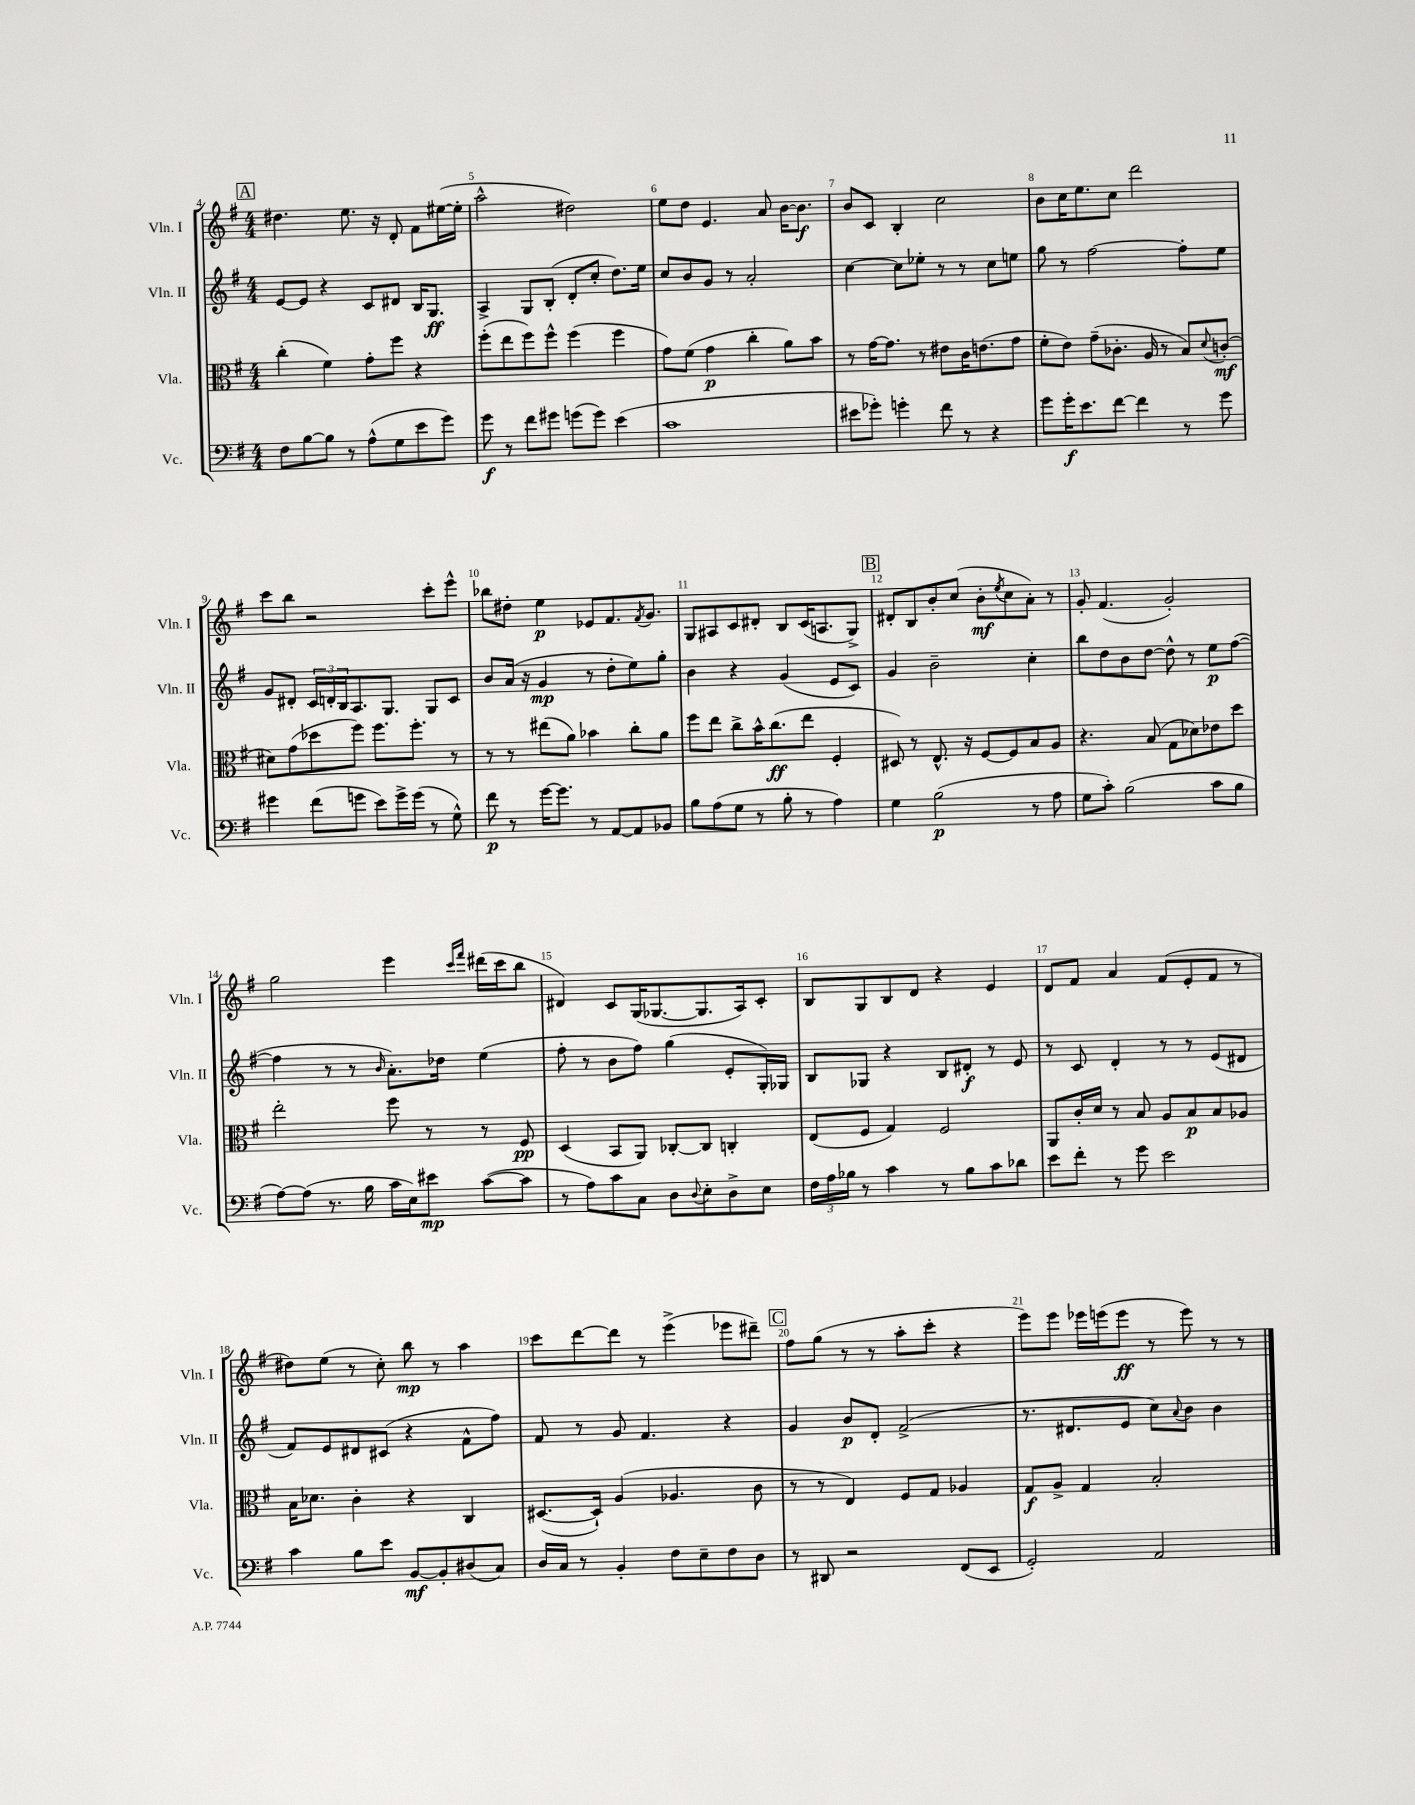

**kern	**kern	**kern	**kern
*staff4	*staff3	*staff2	*staff1
*clefF4	*clefC3	*clefG2	*clefG2
*k[f#]	*k[f#]	*k[f#]	*k[f#]
*M4/4	*M4/4	*M4/4	*M4/4
8F#	(4cc'	[8e	4.dd#
[8B	.	8e]	.
8B]	4f#)	4r	.
8r	.	.	8.ee
(8A^^	8g'	8c	.
.	.	.	16r
8G	8ff#	8d#	8d'
8e	4r	16B	8f#
.	.	8.G	.
8g)	.	.	([16ee#
.	.	.	16ee#']
=	=	=	=
8g	(8ff#'	4A^	2aa^^
8r	8ee	.	.
8f#	8ff#)	8G	.
8g#	8ff#^^	(8B'	.
(8g	(4ff#	8d'	2dd#)
8g)	.	8cc'	.
(4e	4ff#	8.dd)	.
.	.	16ee	.
=	=	=	=
1c	8g)	8cc	8ee
.	(8f#	8b	8dd
.	4g	8g	4.e
.	.	8r	.
.	4cc'	2a'	.
.	.	.	8a
.	8a)	.	[16b
.	.	.	8.b]
.	8b	.	.
=	=	=	=
8e#	8r	[4cc	8b
8g-')	[16g	.	8c
.	8.g]	.	.
4g'	.	8cc]	4B'
.	8r	8ee-'	.
8f#	8e#	8r	2cc
8r	16c	8r	.
.	(8.e	.	.
4r	.	8cc	.
.	8g	8ee	.
=	=	=	=
8g	8f#'	8gg	8b
16g'	8e)	8r	16cc
8.e	.	.	8.ee
.	(8g~	[2ff#	.
[8f#	8.c-'	.	8cc
4f#]	.	.	2ddd
.	16A	.	.
.	8r	.	.
8r	8B)	8ff#']	.
.	8qqd	.	.
8g	(8c'	8ee	.
=	=	=	=
4g#	8d#)	8g	8ccc
.	(8g	8d#'	8bb
(8f#	8dd-	24c	2r
.	.	24d'	.
.	.	24B	.
8g	8ff#)	8.A	.
8e)	8.ff#	.	.
.	.	8.G	.
16g^	.	.	.
(16g	8.ff#'	.	.
8r	.	8G	8ccc'
8G^^)	8r	8c	8eee^^
=	=	=	=
8f#	8r	8b	8bb-
8r	8r	(16a	8dd#'
.	.	16r	.
[16g	(8ee#	4g	4ee
8.g]	.	.	.
.	8a)	.	.
8r	4b-	8r	8e-
[8AA	.	8dd'	8.f#
8AA]	8cc'	8ee)	.
.	.	.	8qf#
.	.	.	8.g
8BB-	8a	8gg'	.
=	=	=	=
8B	8ff#	4b	8G
(8A	8ee	.	8A#
8G	8cc^	4r	8c
8r	16b^^	.	8d#'
.	(8.cc	.	.
8B'	.	(4g	8B
8r	8ee	.	(16c
.	.	.	8.A
4A)	4F#'	8e	.
.	.	8c)	8G^)
=	=	=	=
4G	8D#)	4g	8d#'
.	8r	.	8B
(2B	8.E^^	2b~	8b'
.	.	.	(8cc
.	16r	.	.
.	[8F#	.	8b'
.	.	.	8qee
.	8F#]	.	8cc
8r	8B	4cc'	8a')
8A	8A	.	8r
=	=	=	=
8G	4.r	8bb	8g'
8c')	.	8dd	(4.f#
(2B	.	8b	.
.	(8B	[8dd	.
.	8G	8dd^^]	2g')
.	8d-)	8r	.
8c	8e-	8ee	.
8B	8dd	([8ff#	.
=	=	=	=
[8A)	2ee'	4ff#]	2gg
(8A]	.	.	.
8.r	.	8r	.
.	.	8r	.
16B	.	.	.
.	.	16qqb	.
16c	8ff#	8.a')	4eee
16E)	.	.	.
8e#	8r	.	.
.	.	16dd-	.
.	.	.	16qqccc
.	.	.	16qqfff#
([8c	8r	(4ee	(16ddd#
.	.	.	16ccc
8c]	8F#	.	8bb
=	=	=	=
8r	(4D	8ff#'	4d#)
8A)	.	8r	.
8c	8BB	8b	8c
8C	8AA)	8ff#)	(16G
.	.	.	[8.G-
8D	[8C-'	(4gg	.
8qqD	.	.	.
8E'	8C-]	.	8.G-]
8D^	4C'	8e'	.
.	.	.	16A)
8E	.	16G')	8c'
.	.	16G-	.
=	=	=	=
24F#	(8E	8B	8B
24A	.	.	.
24B-	.	.	.
8r	8F#	8G-	8G
4c	4G)	4r	8B
.	.	.	8d
8r	2F#	8B	4r
8B-	.	8d#'	.
8c	.	8r	4e
8d-	.	8e	.
=	=	=	=
8e	8AA	8r	8d
8f#'	16c'	8c	8f#
.	16d	.	.
8r	8r	4d'	4a
8g	8B	.	.
2e	8A	8r	(8f#
.	8B	8r	8e'
.	8B	(8e	8f#
.	8A-	8d#	8r
=	=	=	=
4c	16B	8f#)	8dd#)
.	8.d-	.	.
.	.	8e	(8ee
8B	4c'	8d#	8r
8e	.	(8c#	8cc')
[8BB	4r	4r	8bb
8BB']	.	.	8r
(8D#	4C	8f#^^	4aa
8C)	.	8ff#)	.
=	=	=	=
16D	([8.D#	8f#	8ccc
16C	.	.	.
8r	.	8r	[8ddd
.	16D#`])	.	.
4BB'	(4A	8g	8ddd]
.	.	4.f#	8r
8F#	4.A-	.	(4eee^
8E~	.	.	.
8F#	.	4r	8eee-
8D	8c	.	8ddd#~)
=	=	=	=
8r	8r	4g	8ff#
8DD#	8r	.	(8gg
2r	4E)	8b	8r
.	.	8d'	8r
.	8F#	(2f#^	8aa'
.	8G	.	8ccc'
(8FF#	4A-	.	4r
8EE	.	.	.
=	=	=	=
2GG')	8G	8.r	8eee)
.	8A^	.	8eee
.	.	8.d#	.
.	4G	.	16eee-
.	.	.	(16eee
.	.	8e	8eee
2AA	2B'	8cc)	8r
.	.	8qqa	.
.	.	8b	8eee)
.	.	4b	8r
.	.	.	8r
==	==	==	==
*-	*-	*-	*-
